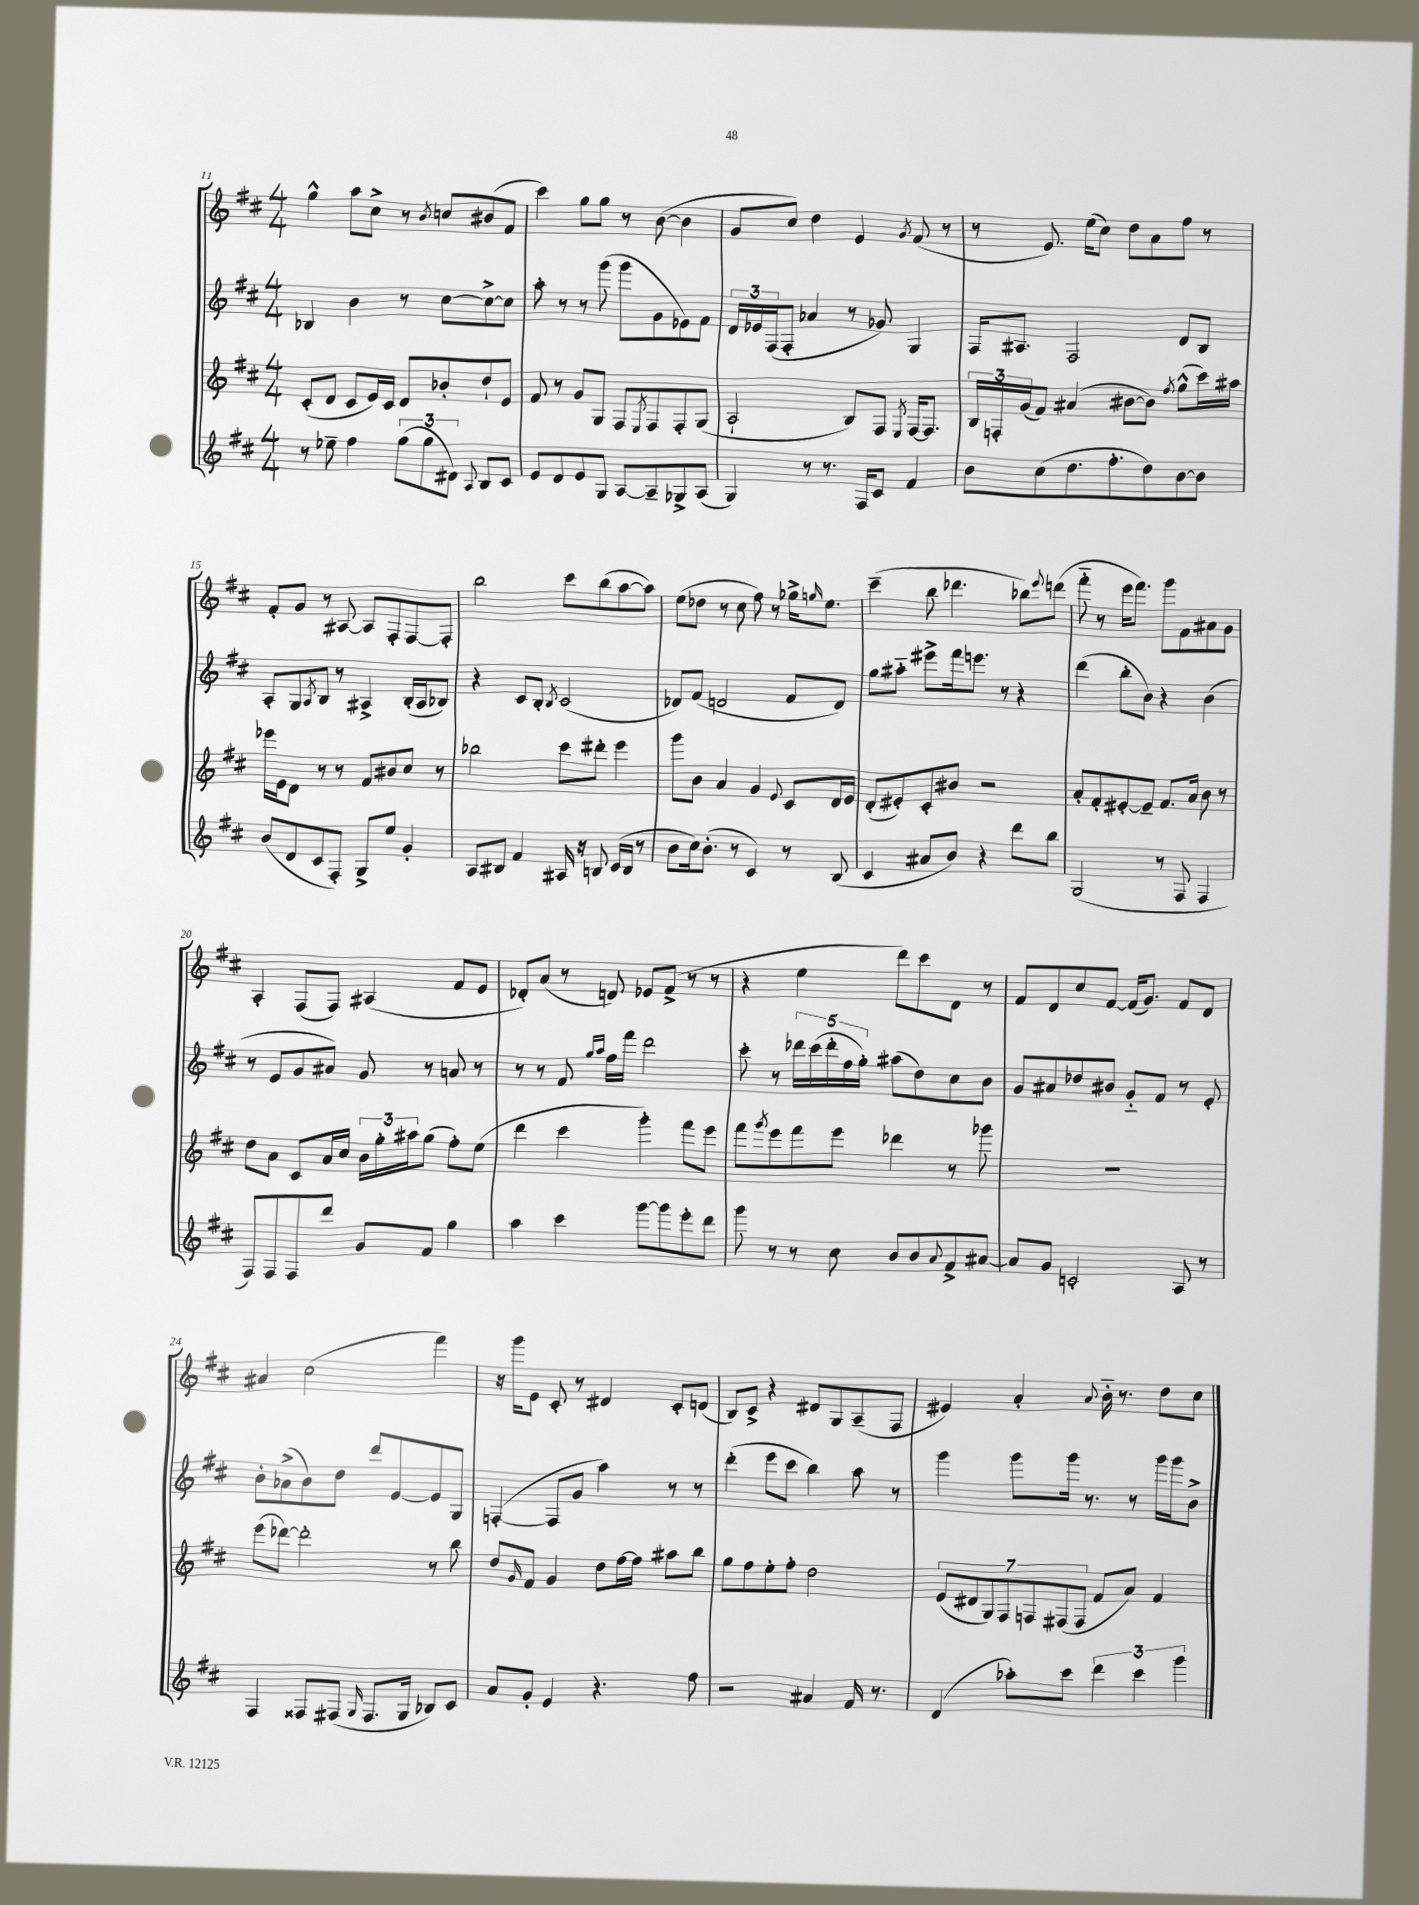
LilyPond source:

<<
\new StaffGroup <<
\new Staff = "s0" {
    \clef treble \key d \major \numericTimeSignature \time 4/4
    g''4-^ a''8 cis''8-> r8 \acciaccatura { b'8 } c''8 bis'8( fis'8 |
    cis'''4) g''8 g''8 r8 b'8~( b'4 |
    g'8 cis''8) d''4 e'4 \acciaccatura { g'8 } fis'8( r8 |
    r8 e'8.) e''16( cis''8) d''8 a'8 fis''8 r8 |
    fis'8-. g'8 r8 ais8~ ais8 fis8-. fis8~ fis8-. |
    b''2 cis'''8 b''8( a''8~ a''8) |
    e''8( des''8 r8 cis''8 fis''8) r8 ges''16-> \grace { g''16 } e''8. |
    cis'''4--( b''8 des'''4. bes''8) \appoggiatura { e'''8 } d'''8( |
    fis'''8-_ r8 e'''16 fis'''8.) g'''8 fis'8 ais'8 g'8 |
    a4-. fis8( fis8) ais4( fis'8 e'8 |
    des'8-.) a'8( r8 d'8) ees'8 fis'8->( r8 r8 |
    r4 e''4 d'''8) cis'''8 d'8 r8 |
    fis'8 d'8 cis''8 fis'8~ fis'16( g'8.) fis'8 d'8 |
    ais'4 cis''2( fis'''4) |
    r16 g'''16 e'8 cis'8-. r8 dis'4 cis'8-. d'8( |
    b8) cis'8-> r4 dis'8 g8 a8--( fis8 |
    eis'4) a'4-. \appoggiatura { a'8 } b'16-_ r8. d''8 cis''8 \bar "|." |
}
\new Staff = "s1" {
    \clef treble \key d \major \numericTimeSignature \time 4/4
    bes4 b'4 r8 cis''8~ cis''8~-> cis''8 |
    a''8-. r8 r8 g'''8( g'''8 g'8 ees'8) fis'8 |
    \tuplet 3/2 { d'16 ees'16 fis16( } fis8-. aes'4 r8 ges'8) g4 |
    fis16 ais8. fis2 d'8 b8 |
    a8-. g8 \acciaccatura { a8 } b8 r8 ais4-> b16-.( ais16 bes8) |
    r4 cis'8 b8-. \acciaccatura { b8 } cis'2( |
    des'8) fis'8( d'2 fis'8 d'8) |
    g''8 ais''8-_ eis'''8-> fis'''16 e'''8. r8 r4 |
    d'''4( b''8-. b'8) r4 b'4( |
    r8 e'8 g'8 ais'8) g'8 r8 a'8 r8 |
    r8 r8 fis'8 \grace { g''16 a''16 } fis''16 fis'''16 d'''2 |
    cis'''8-. r8 \tuplet 5/4 { des'''16 cis'''16( des'''16-. fis''16 g''16-.) } ais''8( d''8) cis''8 b'8 |
    g'8 ais'8 des''8 bis'8 g'8-_ fis'8 r8 e'8-. |
    b'8-. aes'8->( b'8) d''8 d'''8 e'8~ e'8 g8 |
    f4~-.( f8 g'8 a''4) r8 r8 |
    d'''4-.( e'''8 cis'''8 b''4) a''8 r8 |
    g'''4 g'''8 g'''16 r8. r8 g'''16 g'''16 b'8-> \bar "|." |
}
\new Staff = "s2" {
    \clef treble \key d \major \numericTimeSignature \time 4/4
    cis'8-.( d'8 cis'8 e'16) cis'16 d'8 bes'8-. d''8-! e'8 |
    fis'8 r8 g'8 g8 fis8 \acciaccatura { e8 } fis8 fis8-. g8( |
    a2-! b8) fis8 \acciaccatura { e8 } fis16~ fis8. |
    \tuplet 3/2 { b16 f16-. g'16( } fis'8) ais'4( bis'8~ bis'8) \acciaccatura { fis''8 } g''8-^( cis'''16) ais''16 |
    ees'''16 e'16 d'8 r8 r8 fis'8 bis'8 cis''8 r8 |
    bes''2 cis'''8 dis'''8-. e'''4 |
    g'''8 b'8 a'4 g'4 \appoggiatura { e'8 } cis'8 d'16 e'16 |
    d'8-.( eis'8-.) cis'8-. bis'8 r2 |
    a'8-. fis'8-. eis'8~-. eis'8-- fis'8. a'16 b'8 r8 |
    d''8 a'8 cis'8 a'16 cis''16 \tuplet 3/2 { b'16 g''16-. ais''16 } g''8( fis''8-.) e''8( |
    d'''4 cis'''4 g'''4-.) fis'''8 e'''8 |
    fis'''8 \acciaccatura { g'''8 } e'''8 fis'''8 e'''8 des'''4 r8 ges'''8 |
    R1 |
    e'''8( des'''8~) des'''2-. r8 b''8 |
    d''8 \grace { g'16 } fis'8 g'4 d''8 fis''16~ fis''16 ais''8 b''8 |
    g''8 fis''8 e''8-. fis''8-. d''2 |
    \tuplet 7/4 { e'8( dis'8 g8) fis8 f8 fis8( fis8 } fis'8 a'8) fis'4 \bar "|." |
}
\new Staff = "s3" {
    \clef treble \key d \major \numericTimeSignature \time 4/4
    r8 ees''8-- fis''4 \tuplet 3/2 { g''8( g''8 dis'8) } \appoggiatura { a8 } b8 cis'8 |
    e'8 d'8 e'8 g8 a8~ a8-- ges8-> a8( |
    g4) r8 r8. fis16 cis'8 fis'4 |
    b'8 cis''8( d''8. fis''8.-. d''8) b'8~ b'8 |
    b'8( d'8 cis'8 fis8-.) g8-> e''8 g'4-. |
    a8 bis8 fis'4 ais16 r16 b8 cis'16( b16 r8 |
    b'8 cis''16) b'8.-.( r8 cis'4) r8 b8( |
    cis'4 ais'8 b'8) r4 d'''8 b''8 |
    g2( r8 fis8 fis4 |
    fis8) fis8 fis8 d'''8 g'8 fis'8 g''4 |
    a''4 cis'''4 g'''8~ g'''8 e'''8-. d'''8 |
    g'''8 r8 r8 cis''8 b'8 b'8 \appoggiatura { a'8 } fis'8-> ais'8~ |
    ais'8 g'8 c'2-. a8 r8 |
    fis4 fisis8 fis8( \grace { g16 } fis8. g16 bes8) cis'8 |
    a'8 g'8-. e'4 r4. fis''8 |
    r2 ais'4 fis'16 r8. |
    d'4( aes''8-.) cis'''8 \tuplet 3/2 { d'''4 cis'''4 g'''4 } \bar "|." |
}
>>
>>
\layout { \context { \Score currentBarNumber = #11 } }
